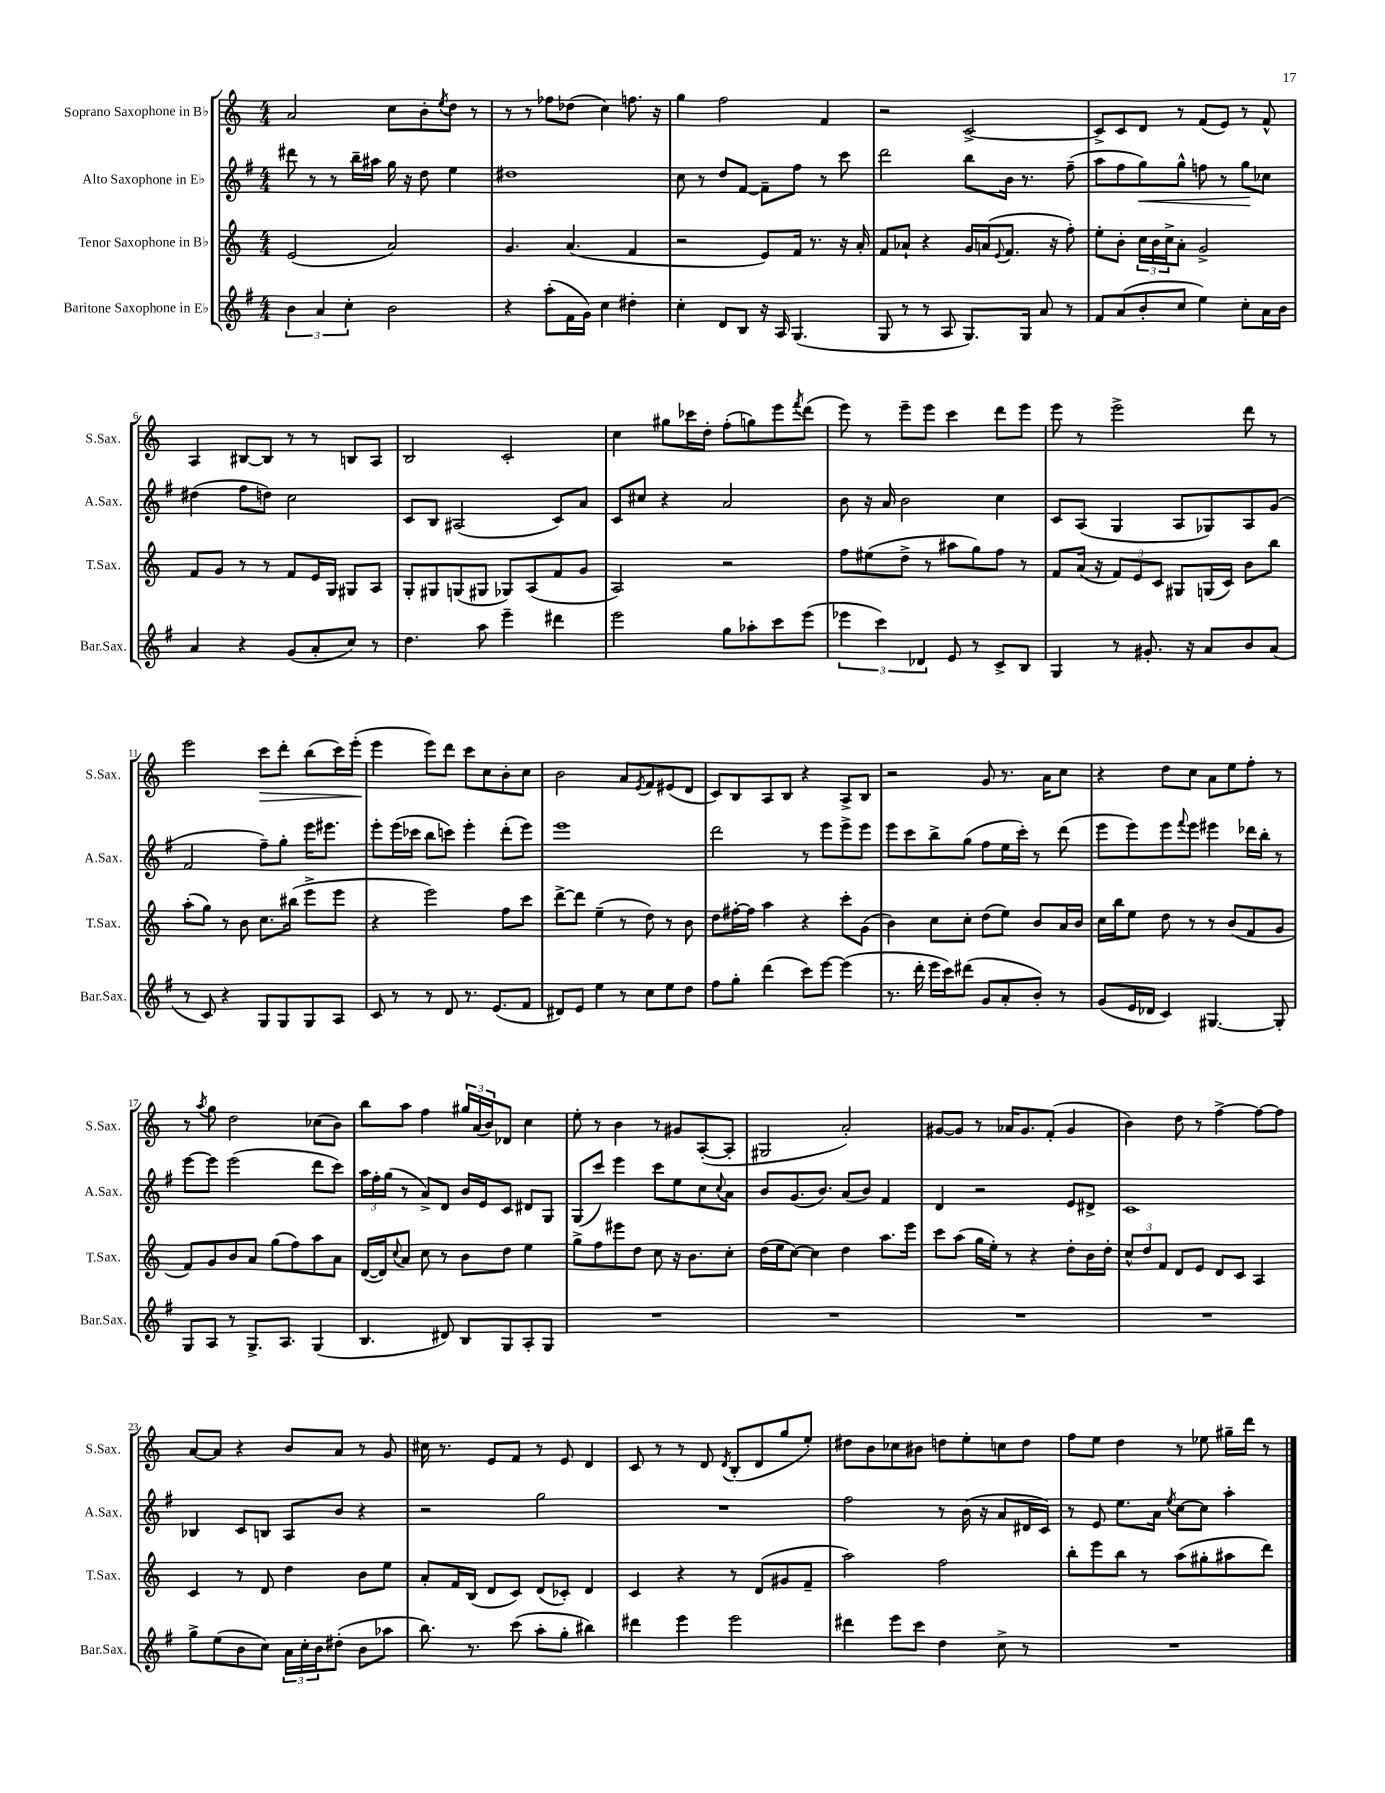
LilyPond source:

<<
\new StaffGroup <<
\new Staff = "s0" \with { instrumentName = "Soprano Saxophone in Bb" shortInstrumentName = "S.Sax." } {
    \clef treble \key c \major \numericTimeSignature \time 4/4
    a'2 c''8 b'8-. \acciaccatura { e''8 } d''8 r8 |
    r8 r8 fes''8 des''8( c''4) f''8. r16 |
    g''4 f''2 f'4 |
    r2 c'2~-> |
    c'8-> c'8 d'8 r8 f'8( e'8) r8 f'8-^ |
    a4 bis8~ bis8 r8 r8 b8 a8 |
    b2 c'2-. |
    c''4 gis''8 ces'''16 d''16-. f''8-.( g''8) e'''8 \acciaccatura { f'''8 } d'''8( |
    e'''8) r8 e'''8-- e'''8 c'''4 d'''8 e'''8 |
    e'''8 r8 e'''2-> d'''8 r8 |
    e'''2 c'''8\> d'''8-. b''8( c'''16) e'''16-.( |
    e'''4\! e'''8) d'''8 c'''8 c''8 b'8-. c''8 |
    b'2 a'8 \acciaccatura { e'8 } f'8 eis'8( d'8 |
    c'8) b8 a8 b8 r4 a8-> b8 |
    r2 g'8 r8. a'16 c''8 |
    r4 d''8 c''8 a'8 e''8 f''8-. r8 |
    r8 \acciaccatura { a''8 } g''8 d''2 ces''8( b'8) |
    b''8 a''8 f''4 \tuplet 3/2 { gis''16 a'16( b'16) } des'8 c''4 |
    e''8-. r8 b'4 r8 gis'8 a8~-.( a8-. |
    gis2 a'2-.) |
    gis'8~ gis'8 r8 aes'16 gis'8. f'8-.( gis'4 |
    b'4) d''8 r8 f''4~-> f''8~ f''8 |
    a'8~ a'8 r4 b'8 a'8 r8 g'8 |
    cis''16 r8. e'8 f'8 r8 e'8 d'4 |
    c'8 r8 r8 d'8 \acciaccatura { d'8 } b8-.( d'8 g''8 e''8-.) |
    dis''8 b'8 ces''8 bis'8 d''8 e''8-. c''8 d''8 |
    f''8 e''8 d''4 r8 ees''8 gis''16-- d'''16 r8 \bar "|." |
}
\new Staff = "s1" \with { instrumentName = "Alto Saxophone in Eb" shortInstrumentName = "A.Sax." } {
    \clef treble \key g \major \numericTimeSignature \time 4/4
    dis'''8 r8 r8 b''16-- ais''16 g''16 r16 d''8 e''4 |
    dis''1 |
    c''8 r8 d''8 fis'8~ fis'8-- fis''8 r8 c'''8 |
    d'''2 b''8 b'16 r8. fis''8--( |
    a''8 fis''8 g''8\<) g''8-^ f''8 r8 g''8\! ces''8 |
    dis''4( fis''8 d''8) c''2 |
    c'8 b8 ais2( c'8) a'8 |
    c'8 cis''8 r4 a'2 |
    b'8 r16 a'16 b'2 c''4 |
    c'8 a8( g4 a8 ges8) a8 g'8( |
    fis'2 fis''8--) g''8-. e'''16 eis'''8. |
    e'''8-. e'''16( ces'''16 b''8 c'''8) e'''4-. d'''8-.( e'''8) |
    e'''1 |
    d'''2 r8 e'''8 e'''8-> e'''8 |
    e'''8 c'''8 b''8-> g''8( fis''8 e''16 c'''16-.) r8 d'''8( |
    e'''8 e'''8) e'''8 \appoggiatura { fis'''8 } e'''8 eis'''4 des'''16 b''16-. r8 |
    e'''8~ e'''8 e'''2( d'''8 c'''8) |
    \tuplet 3/2 { a''16 fis''16-. g''16( } r8 a'8->) d'8 b'16 e'16 c'8 dis'8 g8 |
    g8( c'''8) e'''4 c'''8 e''8 c''8 \appoggiatura { c''8 } a'8 |
    b'8 g'8.( b'8.) a'8( b'8) fis'4 |
    d'4 r2 e'8 dis'8-> |
    c'1 |
    bes4 c'8 b8 a8 b'8 r4 |
    r2 g''2 |
    R1 |
    fis''2 r8 b'16( r16 a'8 dis'16 c'16) |
    r8 e'8 e''8. a'16 \acciaccatura { e''8 } c''8~ c''8 a''4-. \bar "|." |
}
\new Staff = "s2" \with { instrumentName = "Tenor Saxophone in Bb" shortInstrumentName = "T.Sax." } {
    \clef treble \key c \major \numericTimeSignature \time 4/4
    e'2( a'2) |
    g'4. a'4.( f'4 |
    r2 e'8) f'16 r8. r16 a'16-. |
    f'8 aes'8-! r4 g'16 a'16( \appoggiatura { e'8 } f'8. r16 f''8-.) |
    e''8-. b'8-. \tuplet 3/2 { c''16 b'16 c''16-> } a'8-. g'2-> |
    f'8 g'8 r8 r8 f'8 e'16 g16 gis8 a8 |
    g8-. gis8 g8( gis8 ges8) a8( f'8 g'8 |
    a2) r2 |
    f''8 eis''8( d''8-> r8 ais''8 g''8) f''8 r8 |
    f'8 a'16( r16 \tuplet 3/2 { f'8) e'8 c'8 } gis8 g16( c'16) b'8 b''8 |
    a''8-.( g''8) r8 b'8 c''8. bis''16( e'''8-> e'''8 |
    r4 e'''2) f''8 c'''8 |
    d'''8~-> d'''8 e''4--( r8 d''8) r8 b'8 |
    d''8 fis''16~-. fis''16 a''4 r4 c'''8-. g'8( |
    b'4) c''8 c''8-. d''8( e''8) b'8 a'16 b'16 |
    c''16 b''16 e''8 d''8 r8 r8 b'8( f'8 g'8 |
    f'8) g'8 b'8 a'8 g''8( f''8) a''8 a'8 |
    d'16~( d'16) \appoggiatura { c''8 } a'8 c''8 r8 b'8 d''8 e''4 |
    g''8-> f''8 eis'''8 d''8 c''8 r16 b'8. c''8-. |
    d''16( e''16 c''8~) c''4 d''4 a''8. e'''16 |
    c'''8 a''8( g''16 e''16-.) r8 r4 d''8-. b'16 d''16-. |
    \tuplet 3/2 { c''8-^ d''8 f'8 } d'8 e'8 d'8 c'8 a4 |
    c'4 r8 d'8 d''4 b'8 e''8 |
    a'8-. f'16 b16( d'8 c'8) d'8( ces'8-.) d'4 |
    c'4 r4 r8 d'8( gis'8 f'8-- |
    a''2) f''2 |
    b''8-. e'''8 b''8 r8 a''8( gis''8-. ais''8 d'''8) \bar "|." |
}
\new Staff = "s3" \with { instrumentName = "Baritone Saxophone in Eb" shortInstrumentName = "Bar.Sax." } {
    \clef treble \key g \major \numericTimeSignature \time 4/4
    \tuplet 3/2 { b'4 a'4 c''4-. } b'2 |
    r4 a''8-.( fis'16 g'16) c''4 dis''4-. |
    c''4-. d'8 b8 r16 a16 g4.( |
    g8 r8 r8 a8 g8.) g16 a'8 r8 |
    fis'8 a'8( b'8-. c''8 e''4) c''8-. a'16 b'16 |
    a'4 r4 g'8( a'8-. c''8) r8 |
    d''4. a''8 e'''4-- dis'''4 |
    e'''2 g''8 aes''8-. c'''8 e'''8( |
    \tuplet 3/2 { ees'''4 c'''4) des'4 } e'8 r8 c'8-> b8 |
    g4 r8 gis'8.-. r16 a'8 b'8 a'8( |
    r8 c'8) r4 g8 g8 g8 a8 |
    c'8 r8 r8 d'8 r8. e'8.( fis'8 |
    dis'8) e'8 e''4 r8 c''8 e''8 d''8 |
    fis''8 g''8-. d'''4( c'''8) e'''8~ e'''4( |
    r8. d'''16-. e'''16 c'''16) dis'''8( g'8 a'8-. b'8-.) r8 |
    g'8( e'16 des'16 c'4) gis4.~ gis8-. |
    g8 a8 r8 g8.-> a8. g4( |
    b4. dis'8) b8 g8 a8-. g8 |
    R1 |
    R1 |
    R1 |
    R1 |
    g''8-> e''8( b'8 c''8) \tuplet 3/2 { a'16 c''16-. b'16 } dis''8-.( b'8 aes''8 |
    b''8.) r8. c'''8( a''8-. g''8-. bis''4) |
    dis'''4 e'''4 e'''2 |
    dis'''4 e'''8 c'''8 d''4 c''8-> r8 |
    R1 \bar "|." |
}
>>
>>
